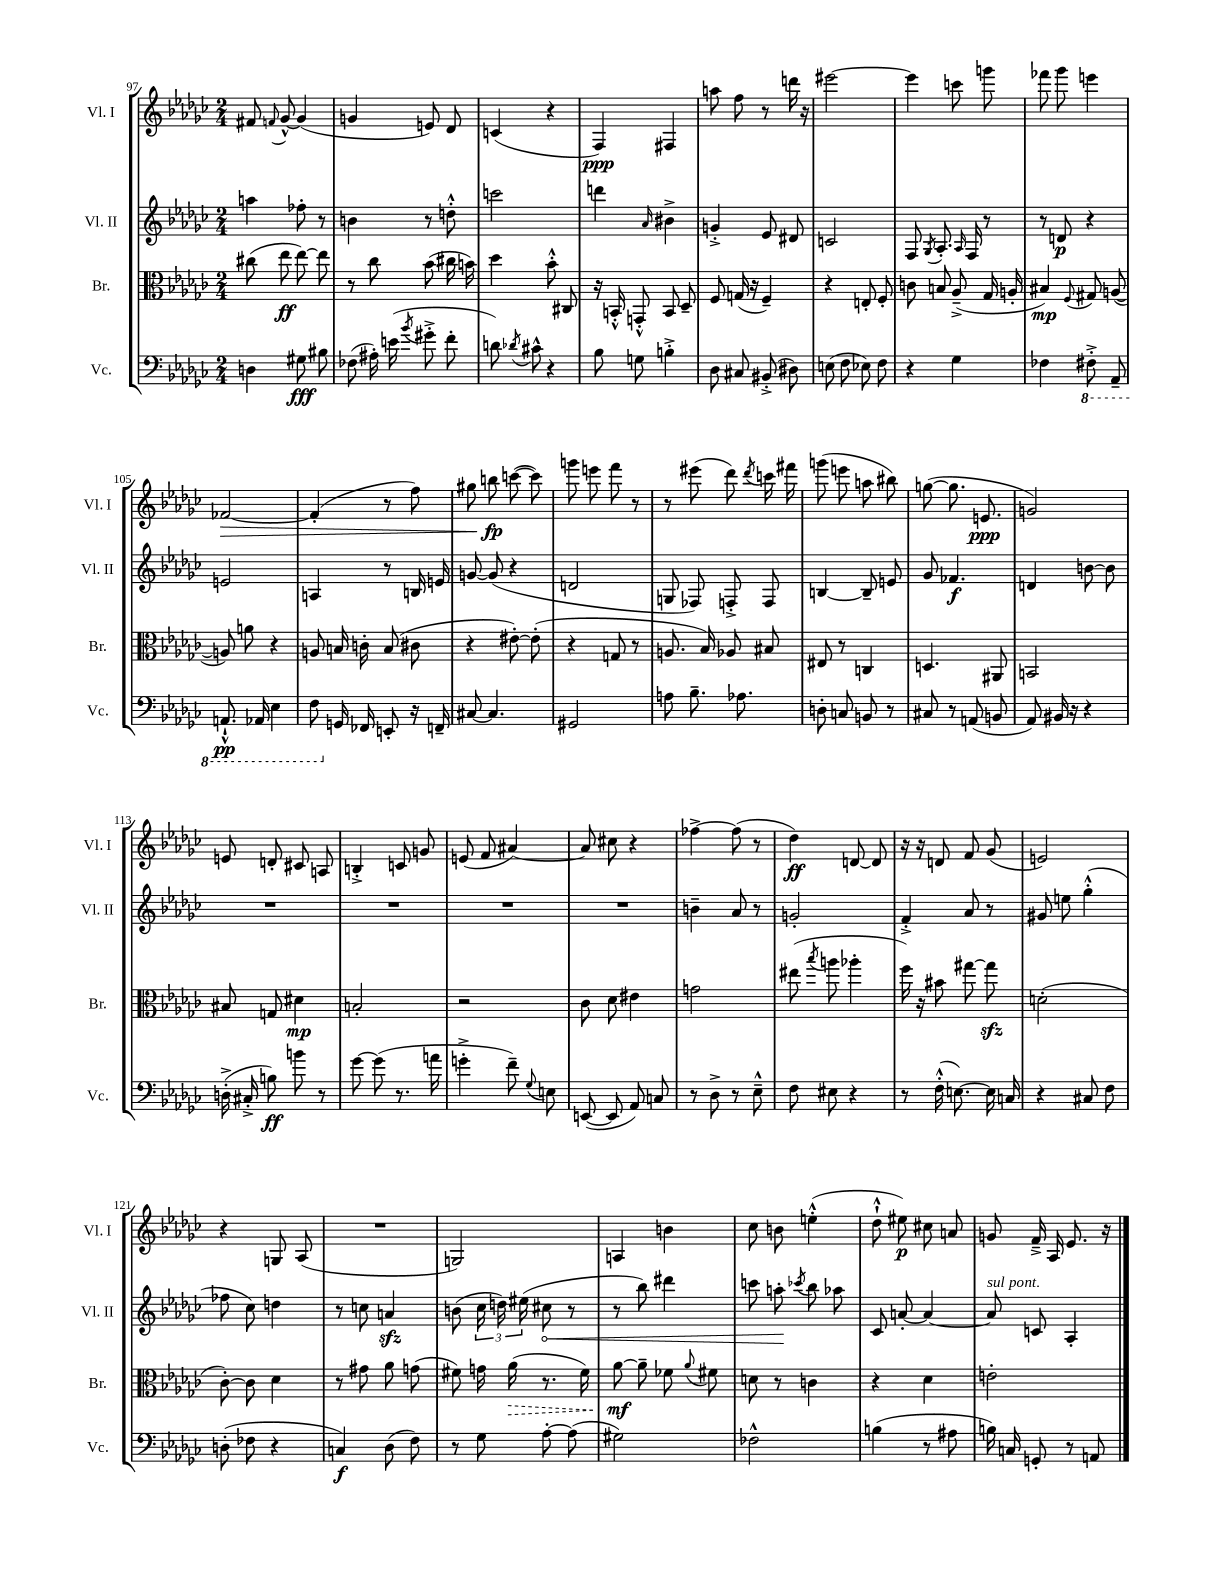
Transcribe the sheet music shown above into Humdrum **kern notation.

**kern	**dynam	**kern	**dynam	**kern	**dynam	**kern	**dynam
*part4	*part4	*part3	*part3	*part2	*part2	*part1	*part1
*staff4	*staff4	*staff3	*staff3	*staff2	*staff2	*staff1	*staff1
*I"Vc.	*	*I"Br.	*	*I"Vl. II	*	*I"Vl. I	*
*I'Vc.	*	*I'Br.	*	*I'Vl. II	*	*I'Vl. I	*
*clefF4	*	*clefC3	*	*clefG2	*	*clefG2	*
*k[b-e-a-d-g-c-]	*	*k[b-e-a-d-g-c-]	*	*k[b-e-a-d-g-c-]	*	*k[b-e-a-d-g-c-]	*
*M2/4	*	*M2/4	*	*M2/4	*	*M2/4	*
=97	=97	=97	=97	=97	=97	=97	=97
4Dn\	.	(8cc#X\	.	4aan\	.	8f#X/	.
.	.	.	.	.	.	8qqfn/	.
.	.	8ee-\	ff	.	.	[8g-^^/	.
8G#X\	fff	[8ee-\)	.	8ff-X'\	.	(4g-/]	.
8B#X\	.	8ee-\]	.	8r	.	.	.
=98	=98	=98	=98	=98	=98	=98	=98
(8F-X\	.	8r	.	4bn\	.	4gn/	.
16A#X'\)	.	8cc-\	.	.	.	.	.
(16en\	.	.	.	.	.	.	.
8qb-/	.	.	.	.	.	.	.
8g#X'^\	.	(8b-\	.	8r	.	8en/)	.
8f'\	.	16cc#X\	.	8ddn'^^\	.	8d-/	.
.	.	16bn\)	.	.	.	.	.
=99	=99	=99	=99	=99	=99	=99	=99
8dn\)	.	4dd-\	.	2cccn\	.	(4cn/	.
8qd-X/	.	.	.	.	.	.	.
8c#X^^\	.	.	.	.	.	.	.
4r	.	8b-'^^\	.	.	.	4r	.
.	.	8C#X/	.	.	.	.	.
=100	=100	=100	=100	=100	=100	=100	=100
8B-\	.	16r	.	4dddn\	.	4F/)	ppp
.	.	16BBn'^^/	.	.	.	.	.
8Gn\	.	8GGn'^^/	.	.	.	.	.
.	.	.	.	16qqa-/	.	.	.
4Bn'^\	.	8BB/	.	4b#X^\	.	4F#X/	.
.	.	8D-~/	.	.	.	.	.
=101	=101	=101	=101	=101	=101	=101	=101
8D-\	.	8F/	.	4gn'^/	.	8aan\	.
8C#X/	.	(16Gn/	.	.	.	8ff\	.
.	.	16r	.	.	.	.	.
(8BB#X'^/	.	4F~/)	.	8e-/	.	8r	.
8D#X\)	.	.	.	8d#X/	.	16dddn\	.
.	.	.	.	.	.	16r	.
=102	=102	=102	=102	=102	=102	=102	=102
(8En\	.	4r	.	2cn/	.	[2eee#X\	.
8F\	.	.	.	.	.	.	.
8E-X\)	.	8En'/	.	.	.	.	.
8F\	.	8F'/	.	.	.	.	.
=103	=103	=103	=103	=103	=103	=103	=103
4r	.	8cn\	.	8F/	.	4eee#\]	.
.	.	.	.	8qG-/	.	.	.
.	.	8Bn/	.	8.A-'/	.	.	.
4G-\	.	(8A-~^/	.	.	.	8cccn\	.
.	.	.	.	16qqA-/	.	.	.
.	.	.	.	16F/	.	.	.
.	.	16G-/	.	8r	.	8gggn\	.
.	.	16An'/	.	.	.	.	.
=104	=104	=104	=104	=104	=104	=104	=104
4F-X\	.	4B#X/)	mp	8r	.	8fff-X\	.
.	.	.	.	8dn/	p	8ggg-\	.
.	.	8qqF/	.	.	.	.	.
*8ba	*	*	*	*	*	*	*
8FF#X'^\	.	8G#X/	.	4r	.	4eeen\	.
8AAA-~/	.	([8An/	.	.	.	.	.
!!LO:LB:g=z
=105	=105	=105	=105	=105	=105	=105	=105
!	!	!	!	!	!	!	!LO:HP:b
8.AAAn`^^/	pp	8An/])	.	2en/	.	[2f-X/	>
.	.	8an\	.	.	.	.	.
16AAA-X/	.	.	.	.	.	.	.
4EE-\	.	4r	.	.	.	.	.
=106	=106	=106	=106	=106	=106	=106	=106
8FF\	.	8An/	.	4An/	.	(4f-'/]	.
*X8ba	*	*	*	*	*	*	*
16GGn/	.	16Bn/	.	.	.	.	.
16FF-X/	.	16cn'\	.	.	.	.	.
8EEn'/	.	(8B/	.	8r	.	8r	.
16r	.	8c#X\	.	16Bn/	.	8ff\)	.
16FFn~/	.	.	.	16en/	.	.	.
=107	=107	=107	=107	=107	=107	=107	=107
[8C#X/	.	4r	.	[8gn/	.	8gg#X\	.
4.C#/]	.	.	.	(8g/]	.	8bbn\	fp
.	.	[8e#X'\)	.	4r	.	([8cccn\	]
.	.	(8e#'\]	.	.	.	8ccc\])	.
=108	=108	=108	=108	=108	=108	=108	=108
2GG#X/	.	4r	.	2dn/	.	8gggn\	.
.	.	.	.	.	.	8eeen\	.
.	.	8Gn/	.	.	.	8fff\	.
.	.	8r	.	.	.	8r	.
=109	=109	=109	=109	=109	=109	=109	=109
8An\	.	8.An/	.	8Gn/	.	8r	.
8.B-~\	.	.	.	8F-X/)	.	(8eee#X\	.
.	.	16B-/)	.	.	.	.	.
.	.	8A-X/	.	8Fn'^/	.	8ddd-\)	.
8.A-X\	.	.	.	.	.	.	.
.	.	.	.	.	.	8qddd-/	.
.	.	8B#X/	.	8F/	.	16cccn\	.
.	.	.	.	.	.	16fff#X\	.
=110	=110	=110	=110	=110	=110	=110	=110
8Dn'\	.	8E#X/	.	[4Bn/	.	(8gggn\	.
8Cn/	.	8r	.	.	.	8eeen\	.
8BBn/	.	4Cn/	.	8B~/]	.	8aan\	.
8r	.	.	.	8en/	.	8bb#X\)	.
=111	=111	=111	=111	=111	=111	=111	=111
8C#X/	.	4.Dn/	.	8g-/	.	([8ggn\	.
8r	.	.	.	4.f-X/	f	8.gg\]	.
(8AAn/	.	.	.	.	.	.	.
.	.	.	.	.	.	8.en/	ppp
8BBn/	.	8AA#X/	.	.	.	.	.
=112	=112	=112	=112	=112	=112	=112	=112
8AA-/)	.	2BBn/	.	4dn/	.	2gn/)	.
16BB#X/	.	.	.	.	.	.	.
16r	.	.	.	.	.	.	.
4r	.	.	.	[8bn\	.	.	.
.	.	.	.	8b\]	.	.	.
!!LO:LB:g=z
=113	=113	=113	=113	=113	=113	=113	=113
(16Dn'^\	.	8B#X/	.	2r	.	8en/	.
16C#X'^/	.	.	.	.	.	.	.
8Bn\)	ff	8Gn/	.	.	.	8dn'/	.
8bn\	.	4d#X\	mp	.	.	8c#X/	.
8r	.	.	.	.	.	8An/	.
=114	=114	=114	=114	=114	=114	=114	=114
[8g-\	.	2Bn'/	.	2r	.	4Bn'^/	.
(8g-\]	.	.	.	.	.	.	.
8.r	.	.	.	.	.	8cn/	.
.	.	.	.	.	.	8gn/	.
16an\	.	.	.	.	.	.	.
=115	=115	=115	=115	=115	=115	=115	=115
4gn'^\	.	2r	.	2r	.	(8en/	.
.	.	.	.	.	.	8f/	.
8f~\)	.	.	.	.	.	[4a#X/)	.
8qqG-/	.	.	.	.	.	.	.
8En\	.	.	.	.	.	.	.
=116	=116	=116	=116	=116	=116	=116	=116
([8EEn/	.	8c-\	.	2r	.	8a#/]	.
8EE/]	.	8d-\	.	.	.	8cc#X\	.
8AA-/)	.	4e#X\	.	.	.	4r	.
8Cn/	.	.	.	.	.	.	.
=117	=117	=117	=117	=117	=117	=117	=117
8r	.	2gn\	.	4bn~\	.	[4ff-X^\	.
8D-^\	.	.	.	.	.	.	.
8r	.	.	.	8a-/	.	(8ff-\]	.
8E-~^^\	.	.	.	8r	.	8r	.
=118	=118	=118	=118	=118	=118	=118	=118
8F\	.	(8ee#X\	.	2gn'/	.	4dd-\)	ff
.	.	8qbb-/	.	.	.	.	.
8E#X\	.	8aan\	.	.	.	.	.
4r	.	4aa-X'\	.	.	.	[8dn/	.
.	.	.	.	.	.	8d/]	.
=119	=119	=119	=119	=119	=119	=119	=119
8r	.	16ff\)	.	4f'^/	.	16r	.
.	.	16r	.	.	.	16r	.
(16F'^^\	.	8b#X\	.	.	.	8dn/	.
[8.En\)	.	.	.	.	.	.	.
.	.	[8gg#X\	.	8a-/	.	8f/	.
16E\]	.	8gg#zz\]	.	8r	.	(8g-/	.
16Cn/	.	.	.	.	.	.	.
=120	=120	=120	=120	=120	=120	=120	=120
4r	.	(2dn'\	.	8g#X/	.	2en/)	.
.	.	.	.	8een\	.	.	.
8C#X/	.	.	.	(4gg-'^^\	.	.	.
8F\	.	.	.	.	.	.	.
!!LO:LB:g=z
=121	=121	=121	=121	=121	=121	=121	=121
(8Dn'\	.	[8c-'\)	.	8ff-X\	.	4r	.
8F-X\	.	8c-\]	.	8cc-\)	.	.	.
4r	.	4d-\	.	4ddn\	.	8Gn/	.
.	.	.	.	.	.	(8A-/	.
=122	=122	=122	=122	=122	=122	=122	=122
4Cn/)	f	8r	.	8r	.	2r	.
.	.	8g#X\	.	8ccn\	.	.	.
(8D-\	.	8a-\	.	4anzz/	.	.	.
8F\)	.	(8gn\	.	.	.	.	.
=123	=123	=123	=123	=123	=123	=123	=123
8r	.	8f#X\)	.	(8bn\	.	2Gn/)	.
8G-\	.	16gn\	.	24cc-\	.	.	.
.	.	.	.	24ddn\)	.	.	.
!	!	!	!LO:HP:b	!	!	!	!
.	.	(16a-\	>	.	.	.	.
.	.	.	.	(24ee#X\	.	.	.
!	!	!	!	!	!LO:HP:b	!	!
[8A-'\	.	8.r	.	8cc#X\	<	.	.
(8A-\]	.	.	.	8r	.	.	.
.	.	16f#\)	.	.	.	.	.
=124	=124	=124	=124	=124	=124	=124	=124
2G#X\)	.	[8a-\	mf	8r	.	4An/	.
.	.	8a-~\]	]	8bb-\)	.	.	.
.	.	8f-X\	.	4ddd#X\	.	4bn\	.
.	.	8qqa-/	.	.	.	.	.
.	.	8f#X\	.	.	.	.	.
=125	=125	=125	=125	=125	=125	=125	=125
2F-X^^\	.	8dn\	.	8cccn\	.	8cc-\	.
.	.	8r	.	8aan'\	.	8bn\	.
.	.	.	.	8qccc-X/	.	.	.
.	.	4cn\	.	8bb-\	[	(4een'^^\	.
.	.	.	.	8aa-X\	.	.	.
=126	=126	=126	=126	=126	=126	=126	=126
(4Bn\	.	4r	.	8c-/	.	8dd-`^^\	.
.	.	.	.	[8an'/	.	8ee#X\)	p
8r	.	4d-\	.	4a/_	.	8cc#X\	.
8A#X\	.	.	.	.	.	8an/	.
=127	=127	=127	=127	=127	=127	=127	=127
!	!	!	!	!LO:TX:a:i:t=sul pont.	!	!	!
16Bn\)	.	2en'\	.	8a/]	.	8gn/	.
16Cn/	.	.	.	.	.	.	.
8GGn'/	.	.	.	8cn/	.	16f~^/	.
.	.	.	.	.	.	16A-/	.
8r	.	.	.	4A-'/	.	8.e-/	.
8AAn/	.	.	.	.	.	.	.
.	.	.	.	.	.	16r	.
==	==	==	==	==	==	==	==
*-	*-	*-	*-	*-	*-	*-	*-
